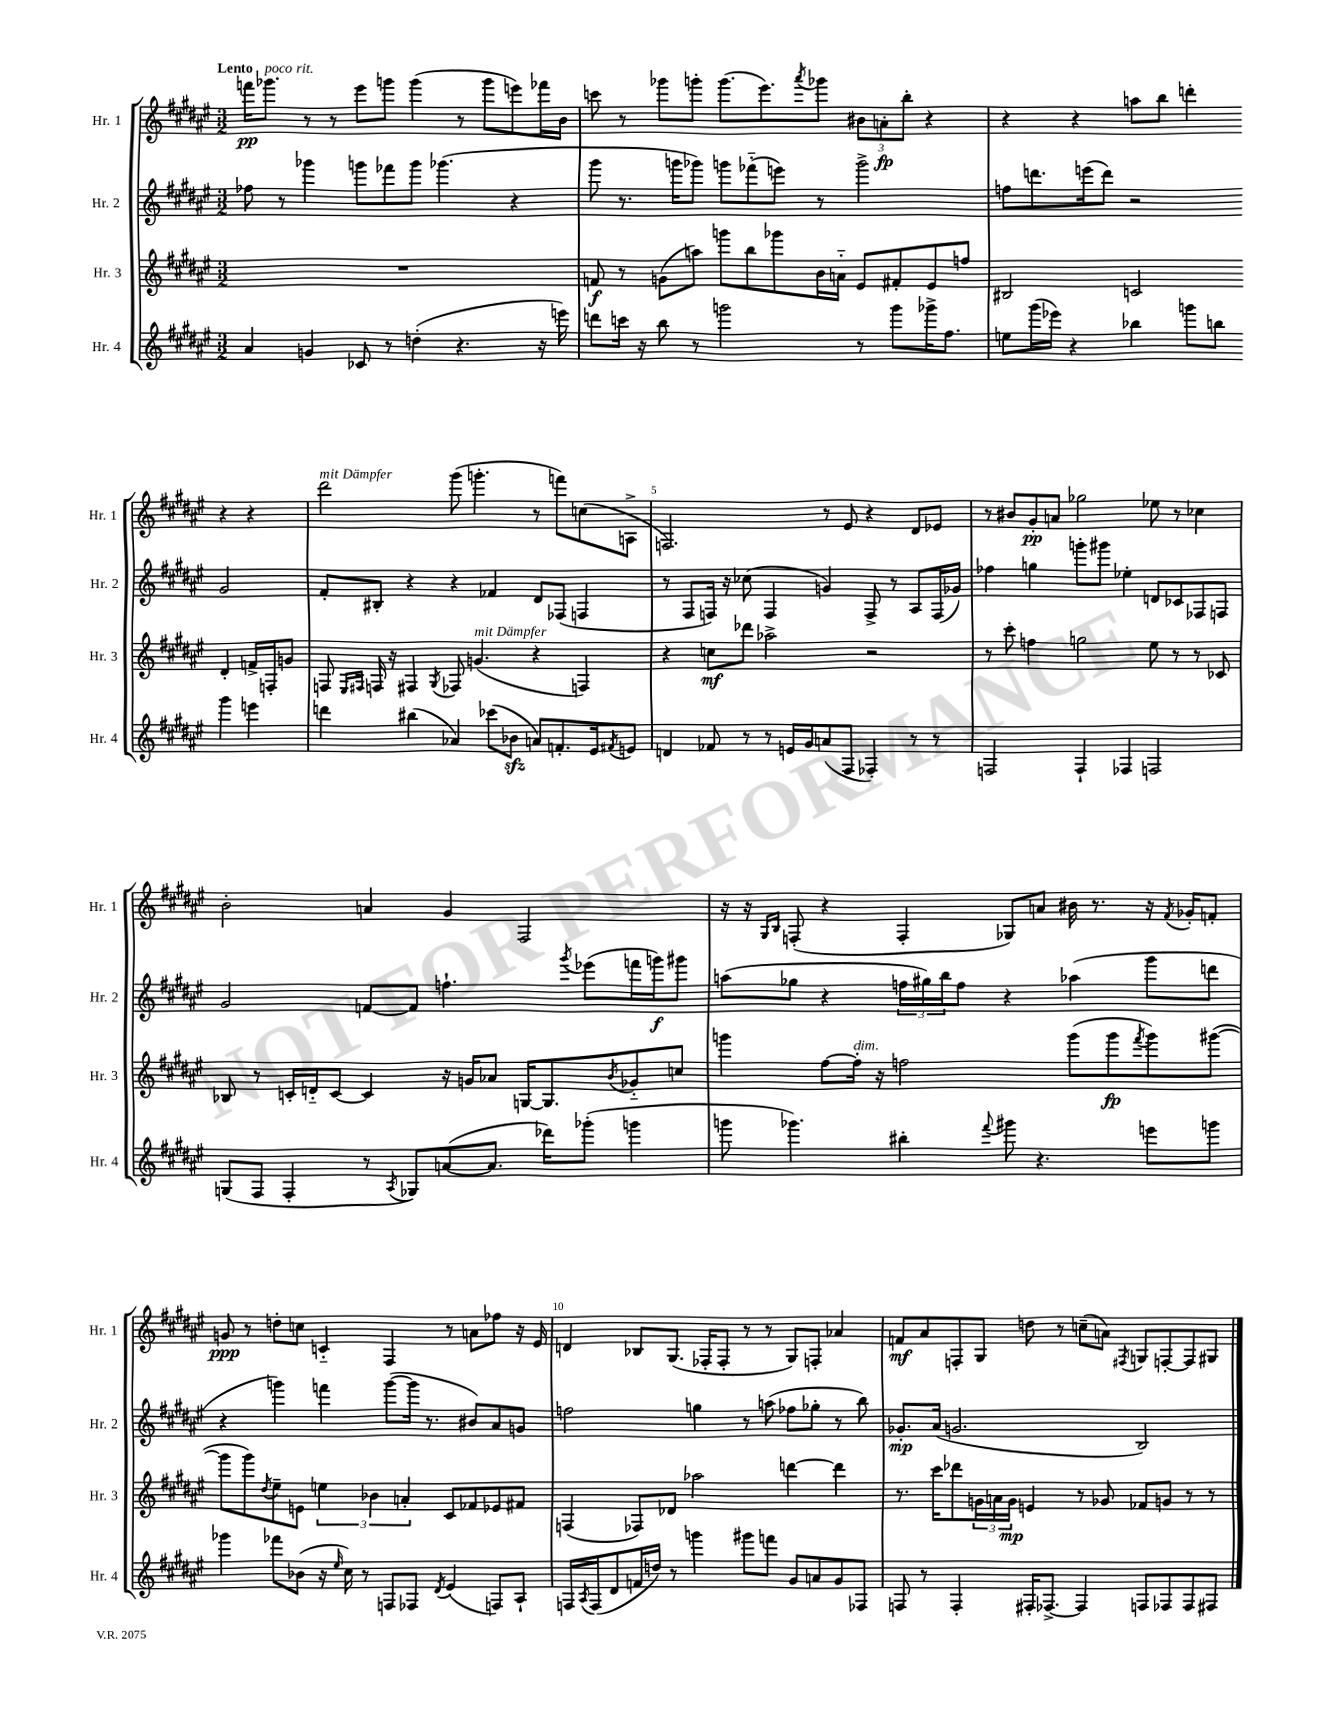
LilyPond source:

<<
\new StaffGroup <<
\new Staff = "s0" \with { instrumentName = "Hr. 1" shortInstrumentName = "Hr. 1" } {
    \clef treble \key fis \major \numericTimeSignature \time 3/2 \tempo "Lento"
    f'''16\pp ges'''8.^\markup { \italic "poco rit." } r8 r8 eis'''8 g'''8 g'''4( r8 g'''8 e'''8) fes'''16 b'16 |
    c'''8 r8 ges'''8 g'''8-. g'''8.( eis'''8.) \acciaccatura { ais'''8 } ges'''8 \tuplet 3/2 { bis'8 a'8-.\fp b''8-. } r4 |
    r4 r4 a''8 b''8 d'''4-. r4 r4 |
    dis'''2^\markup { \italic "mit Dämpfer" } gis'''8( g'''4.-. r8 f'''8) c''8( a8-> |
    f2.) r8 eis'8 r4 dis'8 ees'8 |
    r8 bis'8 gis'8-.\pp a'8 ges''2 ees''8 r8 ces''4 |
    b'2-. a'4 gis'4 fis2 |
    r16 r16 \grace { gis16 b16 } f8-.( r4 f4-. ges8) a'8 bis'16 r8. r16 \acciaccatura { fis'8 } ges'16-. f'8-. |
    g'8\ppp r8 d''8-. c''8 c'4-_ fis4 r8 a'8 fes''8 r16 eis'16 |
    d'4 bes8 gis8.( fes16-. fes8-. r8 r8 gis8) f8-. aes'4 |
    f'8\mf ais'8 f8-. gis8 d''8 r8 c''8--( a'8) \acciaccatura { fis8 } g8 f8~-. f8 gis8 \bar "|." |
}
\new Staff = "s1" \with { instrumentName = "Hr. 2" shortInstrumentName = "Hr. 2" } {
    \clef treble \key fis \major \numericTimeSignature \time 3/2
    fes''8 r8 ges'''4 g'''8 fes'''8 g'''8 ges'''4.( r4 |
    gis'''8 r8. g'''16 ges'''8) g'''8 fes'''8-_( e'''8) r8 g'''2-> |
    f''8 d'''8. e'''16( d'''8) r2 gis'2 |
    fis'8-. bis8-. r4 r4 fes'4 dis'8 fes8( f4 |
    r8 fis8 f16) r16 ces''8( f4 g'4) f8-> r8 ais8 f16( ges'16) |
    fes''4 g''4 g'''8-. gis'''8 ees''4-. d'8 ces'8 fes8 f8 |
    gis'2 f'8~ f'8 f''4.-! \acciaccatura { gis'''8 } ees'''8( f'''16 g'''16\f) gis'''8 |
    a''8( ges''8 r4 \tuplet 3/2 { f''16 gis''16) b''16 } f''8 r4 aes''4( gis'''8 d'''8 |
    r4 g'''4) f'''4 g'''8~( g'''16 r8. bis'8) ais'8 g'8 |
    f''2 g''4 r8 a''8( fes''8 ges''8-. r8 b''8) |
    ges'8.-.\mp ais'16( g'2. b2) \bar "|." |
}
\new Staff = "s2" \with { instrumentName = "Hr. 3" shortInstrumentName = "Hr. 3" } {
    \clef treble \key fis \major \numericTimeSignature \time 3/2
    R1. |
    f'8\f r8 g'8( a''8) g'''8 b''8 ges'''8 b'16 a'16-_ eis'8 fis'8-. eis'8 f''8 |
    bis2 c'2 dis'4-. f'16-> f16-. g'8 |
    f8 \grace { eis16 fis16 } f16 r16 fis4 \acciaccatura { gis8 } fes8 g'4.^\markup { \italic "mit Dämpfer" }( r4 f4) |
    r4 c''8\mf des'''8 aes''2-> r2 |
    r8 cis'''8-. f''4 g''2 eis''8 r8 r8 ces'8 |
    bes8 r8 c'16-. d'16-_ c'8~ c'4 r16 g'16 aes'8 g16~ g8. \acciaccatura { b'8 } ges'8-_ c''8 |
    g'''4 fis''8~ fis''16-.^\markup { \italic "dim." } r16 f''2 g'''8( g'''8\fp \acciaccatura { fis'''8 } g'''8) gis'''8~( |
    gis'''8 gis'''8) \acciaccatura { dis''8 } eis''8-- e'8 \tuplet 3/2 { e''4 bes'4 a'4-. } cis'8 fes'8 ees'8 fis'8 |
    f4( fes8) des'8 aes''2 d'''4~ d'''4 |
    r8. cis'''16 des'''8 \tuplet 3/2 { g'16 a'16 g'16\mp } e'4 r8 ges'8 fes'8 g'8 r8 r8 \bar "|." |
}
\new Staff = "s3" \with { instrumentName = "Hr. 4" shortInstrumentName = "Hr. 4" } {
    \clef treble \key fis \major \numericTimeSignature \time 3/2
    ais'4 g'4 ces'8 r8 d''4-.( r4. r16 e'''16) |
    d'''8 c'''16 r16 b''8 r8 g'''2 r8 g'''8 ges'''16-> fis''8. |
    e''8 gis'''16( ees'''16) r4 bes''4 g'''8 b''8 g'''4 e'''4 |
    d'''4 bis''4( aes'4) ces'''8( bes'8\sfz a'8) f'8.-. eis'16 \acciaccatura { fis'8 } e'8 |
    d'4 fes'8 r8 r8 e'16 gis'16 a'8( fis8 fes4-.) r8 r8 |
    f2 f4-! fes4 f2 |
    g8( fis8 fis4-. r8 \acciaccatura { ais8 } ges8) a'8~( a'8. des'''16) ges'''8-.( g'''4 |
    g'''8 ges'''4.) bis''4-. \appoggiatura { fis'''8 } gis'''8 r4. e'''8 g'''8 |
    ges'''4 fes'''8 bes'8( r16 \grace { eis''16 } cis''16) r8 f8 fes8 \acciaccatura { dis'8 } eis'4( f8) ais8-! |
    f16 \acciaccatura { ais8 } f16( dis'8 f'16 d''16) r8 g'''4 gis'''8 f'''8 gis'8 a'8 gis'8 fes8 |
    f8 r8 f4-. fis16-. fes8.~-> fes4 f8 fes8 fes8 fis8 \bar "|." |
}
>>
>>
\layout { \context { \Score \override BarNumber.break-visibility = ##(#f #t #t) barNumberVisibility = #(every-nth-bar-number-visible 5) } }
